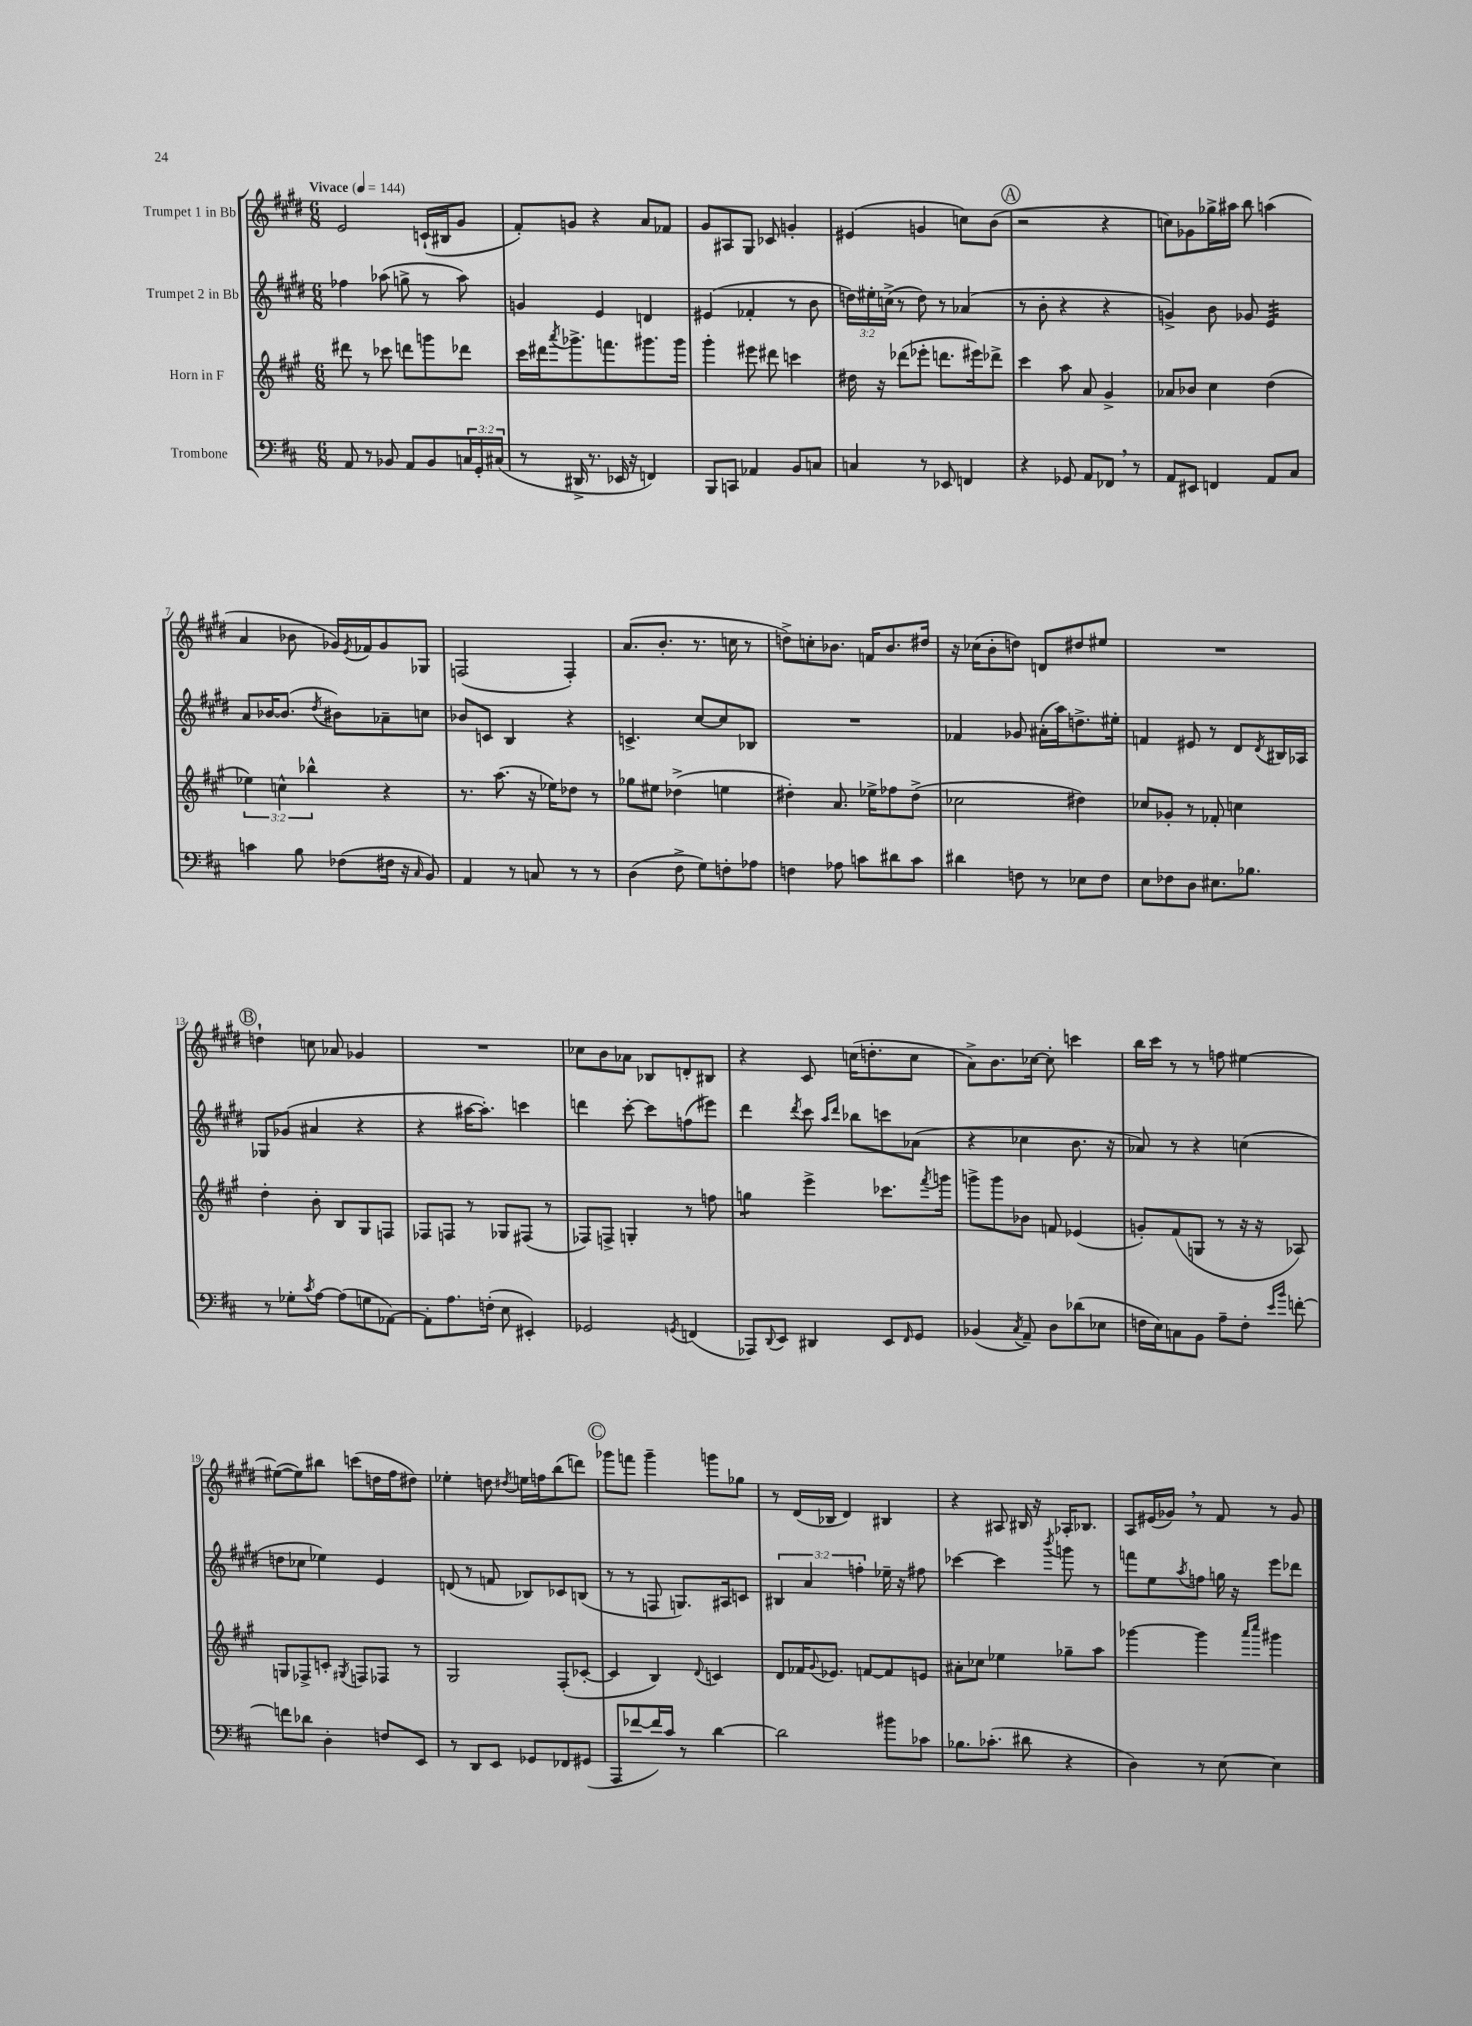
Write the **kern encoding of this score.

**kern	**kern	**kern	**kern
*staff4	*staff3	*staff2	*staff1
*clefF4	*clefG2	*clefG2	*clefG2
*k[f#c#]	*k[f#c#g#]	*k[f#c#g#d#]	*k[f#c#g#d#]
*M6/8	*M6/8	*M6/8	*M6/8
*MM144	*MM144	*MM144	*MM144
8AA	8ddd#	4ff-	2e
8r	8r	.	.
8BB-	8ccc-	(8aa-	.
8AA	8ddd	8gg^	.
8BB-	8ggg	8r	(16c`
.	.	.	16B#
24C	8ddd-	8aa-)	8g#
24GG'	.	.	.
(24C#	.	.	.
=	=	=	=
8r	16ccc#	4g	8f#')
.	16ddd#	.	.
.	8qaaa	.	.
16DD#^	8.ggg-^	.	8g
8.r	.	.	.
.	.	4e	4r
.	8.fff	.	.
16EE-	.	.	.
16r	.	.	.
4FF)	8.ggg#	4d	8a
.	.	.	8f-
.	16ggg#	.	.
=	=	=	=
8BBB	4ggg#'	(4e#	8g#
8CC	.	.	8A#
4AA-	8eee#	4f-'	8G#
.	8ddd#	.	8c-
8BB	4ccc	8r	4g'
8C	.	8b	.
=	=	=	=
4C	16dd#	24dd)	(4e#
.	.	24ee#'	.
.	16r	.	.
.	.	(24cc^	.
.	(8ddd-	8r	.
8r	8eee-'	8dd)	4g
8EE-	8.ddd	8r	.
4FF	.	(4a-	8cc)
.	16eee#)	.	.
.	8ddd-^	.	(8b
=	=	=	=
4r	4ccc#	8r	2r
.	.	8b'	.
8GG-	8aa	4r	.
8AA	8a	.	.
8FF-	4g#^	4r	4r
8r	.	.	.
=	=	=	=
8AA	8a-	4g^)	8cc)
8EE#	8b-	.	8g-
4FF	4cc#	8b	16gg-^
.	.	.	16aa#
.	.	8g-	8bb
8AA	(4dd	4e	(4aa
8C#	.	.	.
=	=	=	=
4c	6ee-)	8a	4a
.	.	[16b-	.
.	6cc^^	.	.
.	.	(8.b-]	.
8B	.	.	8b-
.	6bb-^^	.	.
.	.	8qdd#	.
(8F-	.	8b#)	16g-)
.	.	.	8qe
.	.	.	16f-
16F#	4r	8a-~	8g-
16r	.	.	.
16qqC#	.	.	.
8BB)	.	8cc	8G-
=	=	=	=
4AA	8.r	8b-	(2F
.	.	8c	.
.	(8.aa	.	.
8r	.	4B	.
8C	16r	.	.
.	16ee-)	.	.
8r	8dd-	4r	4F')
8r	8r	.	.
=	=	=	=
(4D	8gg-	4.c^	(8.a
.	8ee#	.	.
.	.	.	8.b'
8F#^	(4dd-^	.	.
8G)	.	[8cc#	8.r
8F'	4ee	8cc#]	.
.	.	.	16cc
8A-	.	8B-	8r
=	=	=	=
4F	4dd#')	2.r	8dd^)
.	.	.	8cc'
8A-	8.a	.	8.b-
8c	.	.	.
.	16ee-^	.	16f
8d#	8ff-	.	8.b-
8c	(8dd#^	.	.
.	.	.	16dd#
=	=	=	=
4d#	2cc-	4f-	16r
.	.	.	(16cc-
.	.	.	8b'
8F	.	8g-	8dd)
8r	.	(16a#'	8d
.	.	16aa)	.
8E-	4dd#)	8.dd^	8dd#
8F	.	.	8ee#
.	.	16ee#'	.
=	=	=	=
8E	8cc-	4f	2.r
8F-	8g-'	.	.
8D	8r	8e#	.
8.E#	8f-'	8r	.
.	4cc	8d#	.
8.B-	.	.	.
.	.	8qd#	.
.	.	16B#	.
.	.	16A-	.
=	=	=	=
8r	4dd'	8G-	4dd`
8G-'	.	(8g-	.
8qc#	.	.	.
[8A	8b'	4a#	8cc
(8A]	8B	.	8a-
8G	8G#	4r	4g-
[8AA-)	8F	.	.
=	=	=	=
8AA-']	8F-	4r	2.r
8.A	8F	.	.
.	8r	[16aa#	.
(16F'	.	8.aa#'])	.
8E	8G-	.	.
4EE#')	(8F#	4ccc	.
.	8r	.	.
=	=	=	=
2GG-	8F-)	4ddd	8cc-
.	8F^	.	8b
.	4G'	[8ccc#'	8a-
.	.	8ccc#]	8B-
8qGG	.	.	.
(4FF	8r	(8ff	8d'
.	8ff	8eee#)	8B#
=	=	=	=
8AAA-)	4gg	4ddd#	4r
8qqDD	.	.	.
8EE	.	.	.
.	.	8qddd#	.
4DD#	4eee^	8ccc#	8c#
.	.	16qqaa	.
.	.	16qqddd#	.
.	.	8bb-	(16cc
.	.	.	8.dd'
8EE	8.ccc-	8ccc	.
16qqFF#	.	.	.
8GG	.	(8a-	8cc
.	8qfff#	.	.
.	16ggg	.	.
=	=	=	=
(4BB-	8ggg^	4r	8a^)
.	8ggg	.	8.b
8qC#	.	.	.
8AA~)	8b-	4cc-	.
.	.	.	[16cc-
8D	8f	.	8cc-']
(8d-	(4e-	8.b	4ccc
8E-	.	.	.
.	.	16r	.
=	=	=	=
16F	8g')	8a-)	16bb
16E)	.	.	16ccc#
8C	(8f#	8r	8r
8BB	8G	4r	8r
8A~	8r	.	8ff
8F'	16r	(4cc	[4ee#
.	16r	.	.
16qqe	.	.	.
16qqb	.	.	.
[8f'	8A-)	.	.
=	=	=	=
8f]	8G	8dd	(8ee#_
8d-	8F-^	8cc-	8ee#])
4D'	8c'	4ee-)	8bb#
.	8qG#	.	.
.	8F	.	(8ccc
8F	8F-	4e	16dd
.	.	.	16ff#
8EE	8r	.	8dd#)
=	=	=	=
8r	2G#	(8d	4ee-'
8DD	.	8r	.
8EE	.	8f	8dd
.	.	.	8qdd#
8GG-	.	8B-)	16ee
.	.	.	16ff
8FF-	(8F#'	8c-	(8bb
(8GG#	[8c-'	(8B	8ddd)
=	=	=	=
8AAA	4c-]	8r	8ggg-
[8f-	.	8r	8fff
16f-])	4B)	8F	4ggg-~
16c#	.	.	.
8r	.	8.G)	.
.	8qqd	.	.
[4d	4c	.	8ggg
.	.	16A#	.
.	.	8c	8gg-
=	=	=	=
2d]	8d	6B#	8r
.	16f-	.	(16d#
.	.	6a	.
.	8qqg#	.	.
.	8.e-	.	16B-
.	.	.	4d#)
.	.	6ff'	.
.	[8f	.	.
8b#	8f]	16ee-~	4B#
.	.	16r	.
8c-	8e	8ff#	.
=	=	=	=
8.B-	8a#'	[4ccc-	4r
.	8cc-	.	.
(8.c-'	.	.	.
.	4ee-	4ccc-]	8A#
8d#	.	.	16B#
.	.	.	16r
.	.	8qbbb	.
4r	8gg-~	8ggg	16A-'
.	.	.	8.B-
.	8aa	8r	.
=	=	=	=
4D)	[4ggg-	8fff	8A
.	.	8ee	(16e#
.	.	.	16g-)
.	.	8qaa	.
8r	4ggg-]	8ff	8r
[8E	.	16gg	8f#
.	.	16r	.
.	16qqaaa	.	.
.	16qqcccc#	.	.
4E]	4ggg#	8eee	8r
.	.	8ddd-	8g-
==	==	==	==
*-	*-	*-	*-
